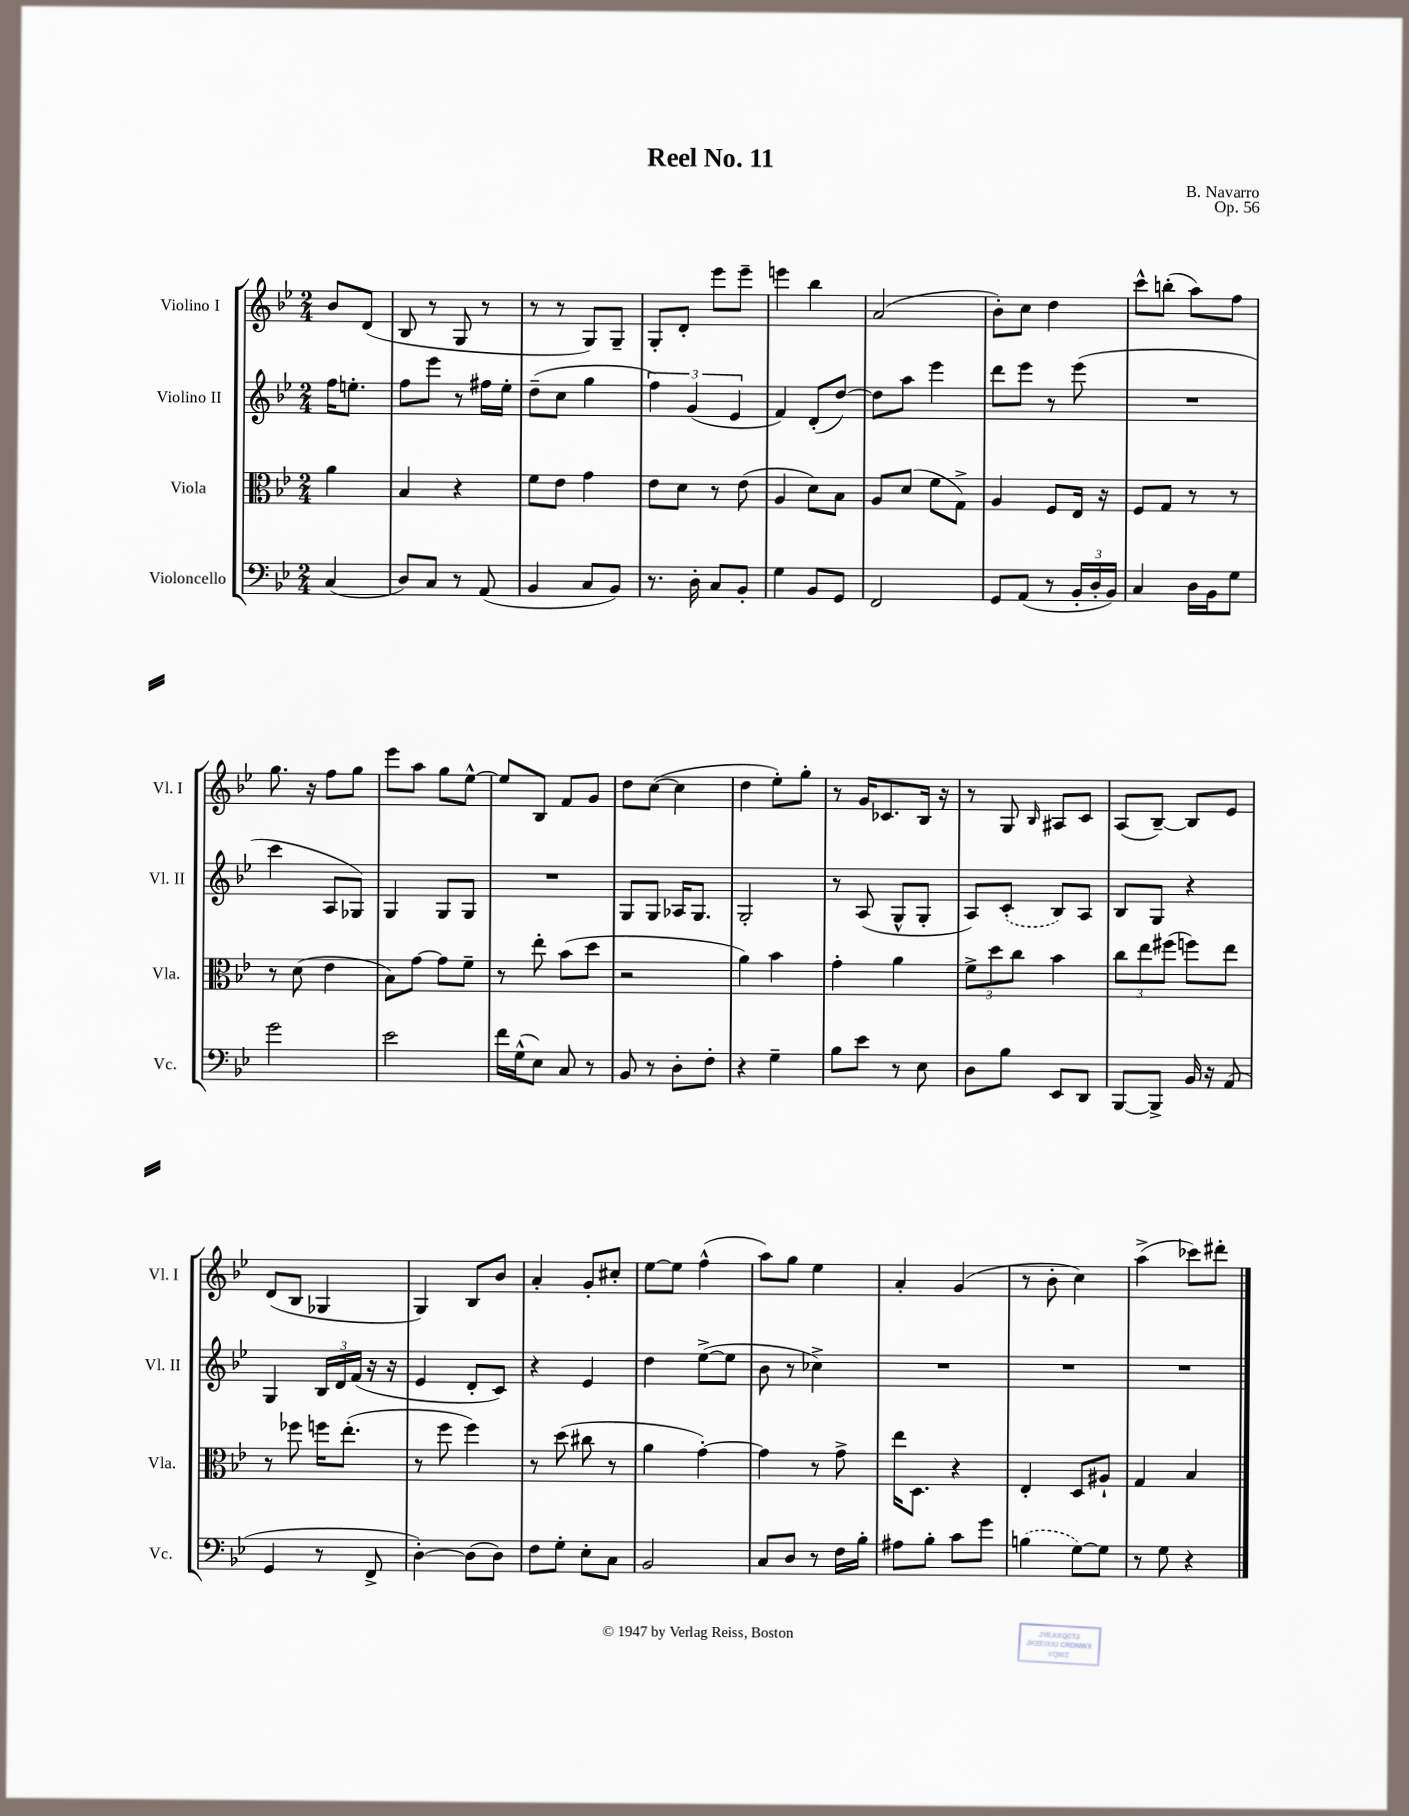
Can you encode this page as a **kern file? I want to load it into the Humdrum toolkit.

**kern	**kern	**kern	**kern
*part4	*part3	*part2	*part1
*staff4	*staff3	*staff2	*staff1
*I"Violoncello	*I"Viola	*I"Violino II	*I"Violino I
*I'Vc.	*I'Vla.	*I'Vl. II	*I'Vl. I
*clefF4	*clefC3	*clefG2	*clefG2
*k[b-e-]	*k[b-e-]	*k[b-e-]	*k[b-e-]
*M2/4	*M2/4	*M2/4	*M2/4
=	=	=	=
(4C/	4a\	16ff\KL	8b-/L
.	.	8.een'\J	.
.	.	.	(8d/J
=1	=1	=1	=1
8D/L)	4B-/	8ff\L	8B-/
8C/J	.	8eee-\J	8r
8r	4r	8r	8G/
(8AA/	.	16ff#X\LL	8r
.	.	16ee-'\JJ	.
=2	=2	=2	=2
4BB-/	8f\L	(8dd~\L	8r
.	8e-\J	8cc\J	8r
8C/L	4g\	4gg\	8G/L)
8BB-/J)	.	.	8G~/J
=3	=3	=3	=3
8.r	8e-\L	6ff\)	8G'/L
.	8d\J	.	8d'/J
.	.	(6g/	.
16D'\	.	.	.
8C/L	8r	.	8eee-\L
.	.	6e-/	.
8BB-'/J	(8e-\	.	8eee-~\J
=4	=4	=4	=4
4G\	4A/	4f/)	4eeen\
8BB-/L	8d\L)	(8d'/L	4bb-\
8GG/J	8B-\J	[8dd/J)	.
=5	=5	=5	=5
2FF/	8A/L	8dd\L]	(2a/
.	(8d/J	8aa\J	.
.	8f\L	4eee-\	.
.	8G^\J)	.	.
=6	=6	=6	=6
8GG/L	4A/	8ddd\L	8b-'\L)
(8AA/J	.	8eee-\J	8cc\J
8r	8F/L	8r	4dd\
24BB-'/LL	16E-/Jk	(8eee-\	.
24D'/	.	.	.
.	16r	.	.
24BB-/JJ)	.	.	.
=7	=7	=7	=7
4C/	8F/L	2r	8ccc^^\L
.	8G/J	.	(8bbn'\J
16D\LL	8r	.	8aa\L)
16BB-\J	.	.	.
8G\J	8r	.	8ff\J
!!LO:LB:g=z
=8	=8	=8	=8
2g\	8r	4ccc\	8.gg\
.	(8d\	.	.
.	.	.	16r
.	4e-\	8A/L	8ff\L
.	.	8G-X/J)	8gg\J
=9	=9	=9	=9
2e-\	8B-\L)	4G/	8eee-\L
.	[8g\J	.	8aa\J
.	8g\L]	8G/L	8gg\L
.	8f~\J	8G/J	[8ee-^^\J
=10	=10	=10	=10
16f\LL	8r	2r	8ee-/L]
(16G^^\J	.	.	.
8E-\J)	8ee-'\	.	8B-/J
8C/	(8b-\L	.	8f/L
8r	8dd\J	.	8g/J
=11	=11	=11	=11
8BB-/	2r	8G/L	8dd\L
8r	.	8G/J	([8cc\J
8D'\L	.	16A-X/KL	4cc\]
.	.	8.G/J	.
8F'\J	.	.	.
=12	=12	=12	=12
4r	4a\)	2G'/	4dd\
4G~\	4b-\	.	8ee-'\L)
.	.	.	8gg'\J
=13	=13	=13	=13
8B-\L	4g'\	8r	8r
8e-\J	.	(8A/	16g/KL
.	.	.	8.c-X/
8r	4a\	8G^^/L	.
8E-\	.	8G'/J	16B-/Jk
.	.	.	16r
=14	=14	=14	=14
8D\L	12f^\L	8A/L)	8r
.	12dd\	.	.
8B-\J	.	(8c'/J	8G/
.	12cc\J	.	.
.	.	.	16qqB-/
8EE-/L	4b-\	8B-/L)	8A#X/L
8DD/J	.	8A/J	8c/J
=15	=15	=15	=15
[8BBB-/L	12cc\L	8B-/L	(8A/L
.	12ee-\	.	.
8BBB-^/J]	.	8G/J	[8B-~/J)
.	(12ff#X\J	.	.
16BB-/	8ffn\L)	4r	8B-/L]
16r	.	.	.
(8AA/	8ee-\J	.	8e-/J
!!LO:LB:g=z
=16	=16	=16	=16
4GG/	8r	4G/	(8d/L
.	8ff-X\	.	8B-/J
8r	16ffn\KL	24B-/LL	4G-X/
.	.	24d/	.
.	(8.ee-'\J	.	.
.	.	(24f/JJ	.
8FF^/	.	16r	.
.	.	16r	.
=17	=17	=17	=17
[4D'\)	8r	4e-/	4G/)
.	8ff\	.	.
(8D\L]	4ff\)	8d'/L	8B-/L
8D\J)	.	8c/J)	8b-/J
=18	=18	=18	=18
8F\L	8r	4r	4a'/
8G'\J	(8dd\	.	.
8E-'\L	8cc#X\	4e-/	8g'/L
8C\J	8r	.	8cc#X'/J
=19	=19	=19	=19
2BB-/	4a\	4dd\	[8ee-\L
.	.	.	8ee-\J]
.	[4g'\)	([8ee-^\L	(4ff^^\
.	.	8ee-\J]	.
=20	=20	=20	=20
8C/L	4g\]	8b-\	8aa\L)
8D/J	.	8r	8gg\J
8r	8r	4cc-X^\)	4ee-\
16F\LL	8g^\	.	.
16B-'\JJ	.	.	.
=21	=21	=21	=21
8A#X\L	16ee-\KL	2r	4a'/
.	8.D\J	.	.
8B-'\J	.	.	.
8c\L	4r	.	(4g/
8g\J	.	.	.
=22	=22	=22	=22
(4Bn\	4E-'/	2r	8r
.	.	.	8b-'\
[8G\L)	8D/L	.	4cc\)
8G\J]	8A#X`/J	.	.
=23	=23	=23	=23
8r	4G/	2r	(4aa^\
8G\	.	.	.
4r	4B-/	.	8ccc-X\L)
.	.	.	8ddd#X'\J
==	==	==	==
*-	*-	*-	*-
